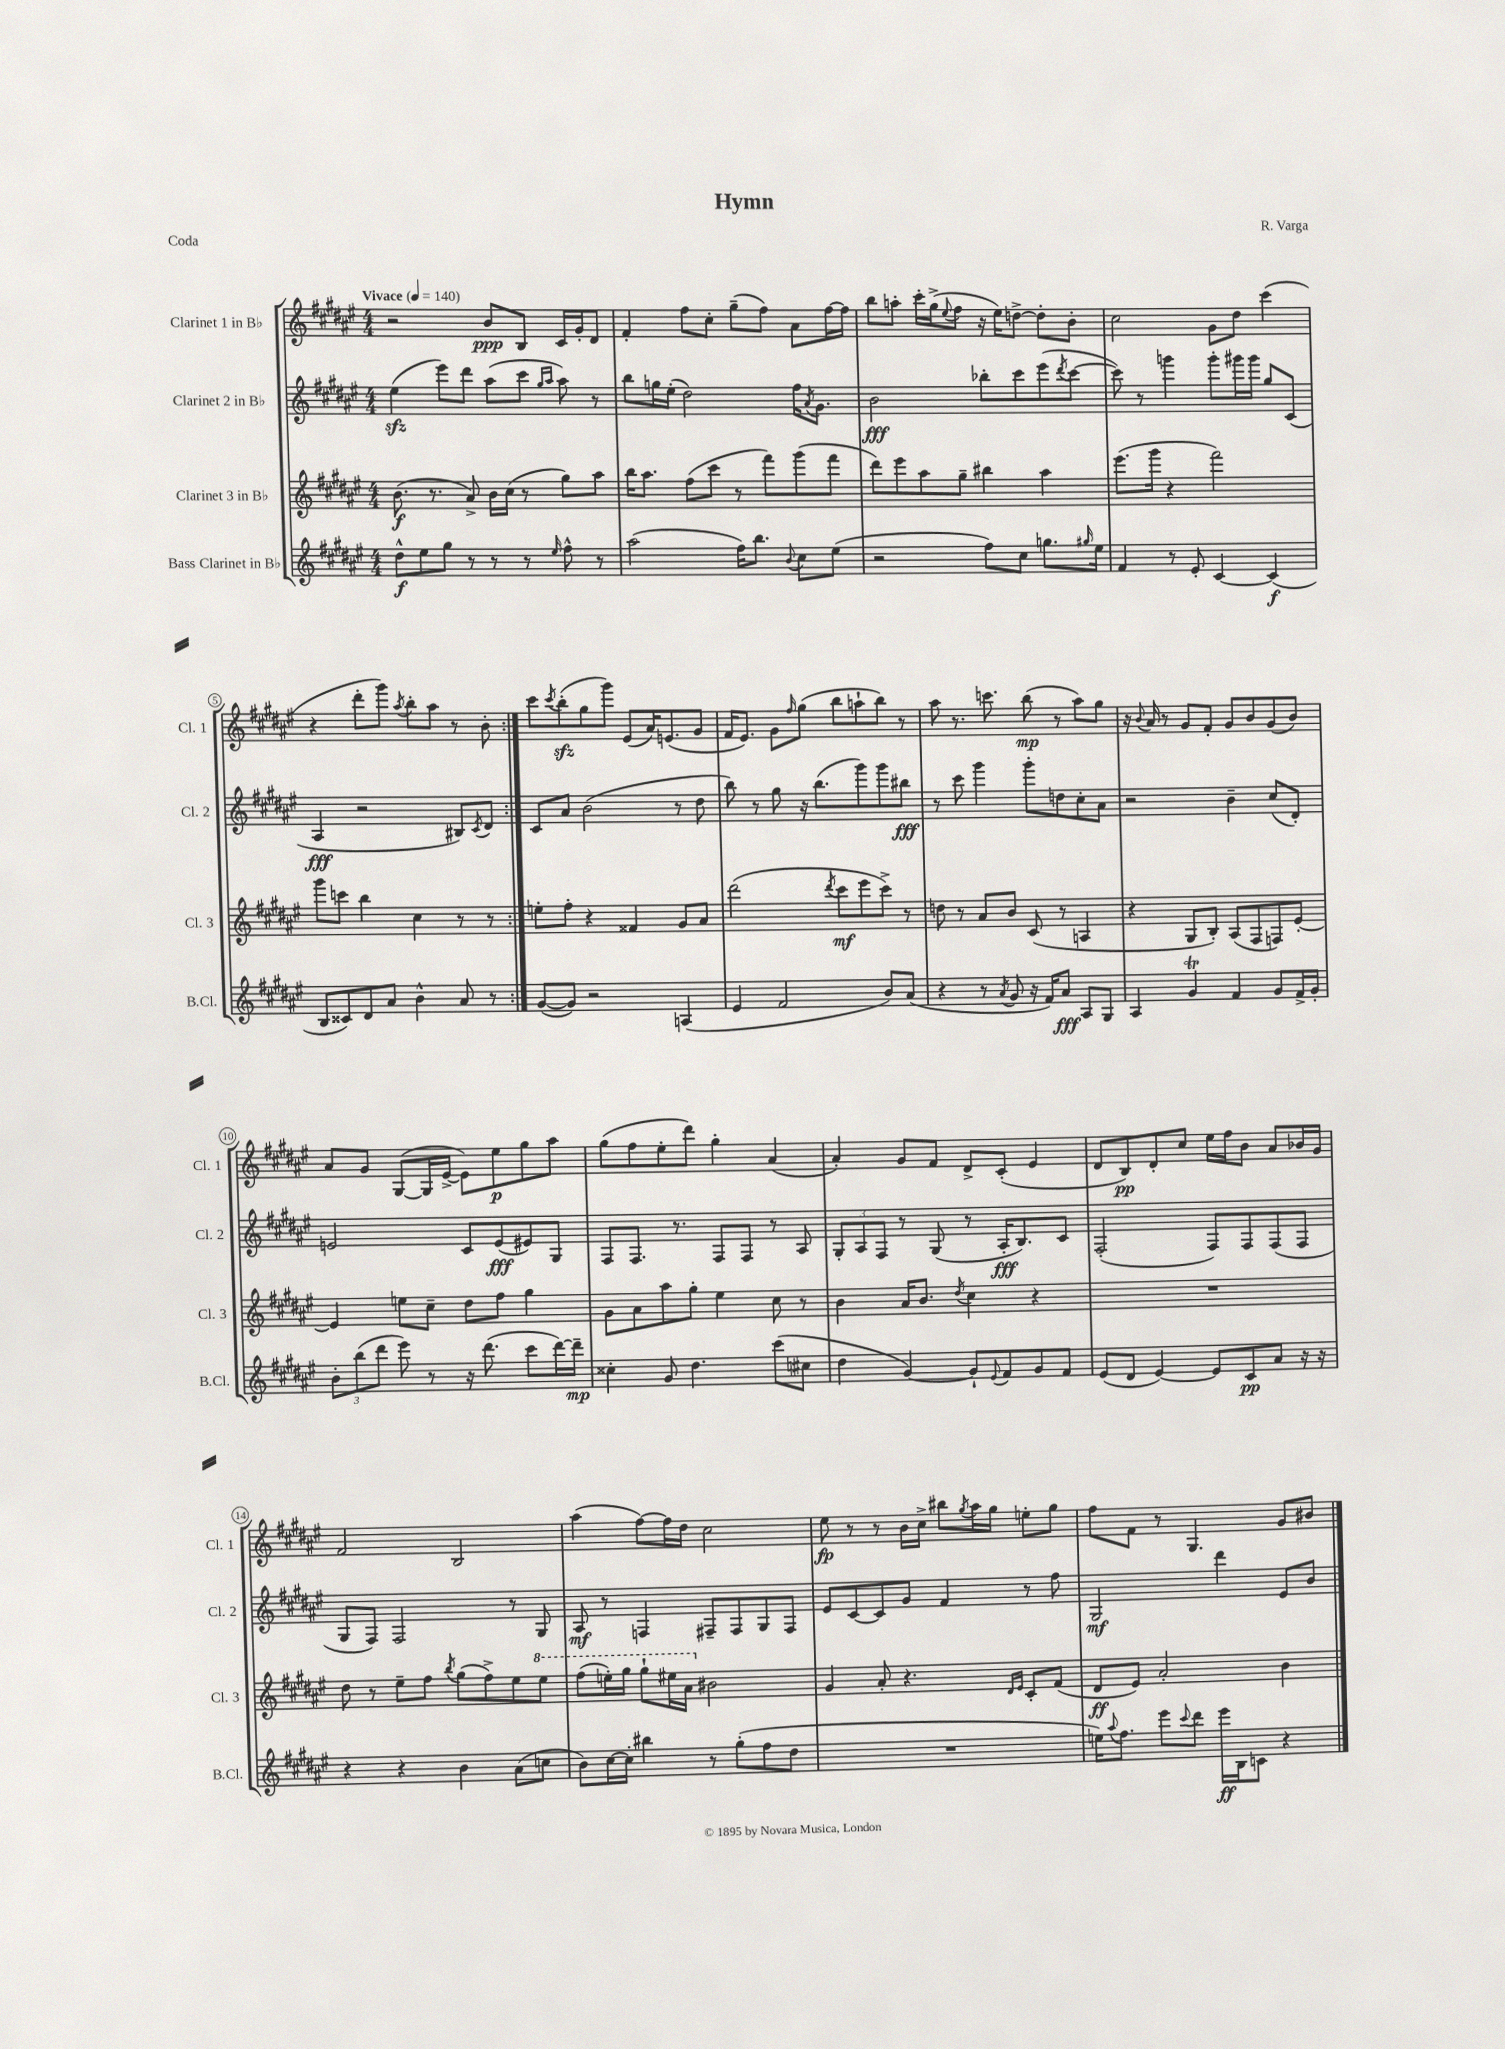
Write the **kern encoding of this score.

**kern	**kern	**kern	**kern
*staff4	*staff3	*staff2	*staff1
*clefG2	*clefG2	*clefG2	*clefG2
*k[f#c#g#d#a#e#]	*k[f#c#g#d#a#e#]	*k[f#c#g#d#a#e#]	*k[f#c#g#d#a#e#]
*M4/4	*M4/4	*M4/4	*M4/4
*MM140	*MM140	*MM140	*MM140
8dd#^^	(8.b	(4ee#	2r
8ee#	.	.	.
.	8.r	.	.
8gg#	.	8eee#)	.
8r	8a#^)	8ddd#	.
8r	16b	(8aa#	8b
.	(16cc#	.	.
8r	8r	8ccc#	8B
.	.	16qqgg#	.
16qqee#	.	16qqaa#	.
8ff#^^	8gg#)	8aa#)	16c#
.	.	.	16g#'
8r	8aa#	8r	8d#
=	=	=	=
(2aa#	16bb	8bb	4f#'
.	8.aa#	.	.
.	.	16gg	.
.	.	(16ee#'	.
.	(8ff#	2dd#)	8ff#
.	8ccc#	.	8cc#'
16ff#)	8r	.	(8gg#~
8.bb	.	.	.
.	8fff#)	.	8ff#)
8qqb	.	.	.
8cc#	(8ggg#	16ff#	8a#
.	.	8qa#	.
.	.	8.g#	.
(8ee#	8fff#	.	[16ff#
.	.	.	16ff#]
=	=	=	=
2r	8ddd#)	2b	8bb
.	8eee#	.	8aa'
.	8aa#	.	16ccc#'
.	.	.	(16gg#^
.	.	.	8qqee#
.	8gg#~	.	8ff#
8ff#)	4bb#	8bb-'	16r
.	.	.	16ee#)
8cc#	.	8ccc#	[8dd^
8.gg	4aa#	(8eee#	8dd']
.	.	8qddd#	.
.	.	[8ccc#	8b'
16qqgg#	.	.	.
16ee#	.	.	.
=	=	=	=
4f#	(8.eee#	8ccc#])	2cc#
.	.	8r	.
.	16ggg#	.	.
8r	4r	4ggg	.
8e#'	.	.	.
[4c#	2fff#)	8ggg'	8g#
.	.	16ggg#	8dd#
.	.	16ggg#	.
(4c#]	.	8gg#	(4ccc#
.	.	(8c#	.
=	=	=	=
8B	8ggg#	4A#	4r
8c##)	8ccc	.	.
8d#	4bb	2r	8ddd#'
8a#	.	.	8ggg#)
.	.	.	8qaa#
4b^^	4cc#	.	8bb'
.	.	.	8aa#
8a#	8r	8B#)	8r
.	.	8qc#	.
8r	8r	8d#	8b'
=:|!	=:|!	=:|!	=:|!
([8g#	8ee'	8c#	8ccc#
.	.	.	8qccc#
8g#])	8ff#'	8a#	(8bb'
2r	4r	(2b	8gg#
.	.	.	8ggg#)
.	4f##	.	(8e#
.	.	.	16a#)
.	.	.	(8.e
(4A	8g#	8r	.
.	8a#	8dd#	8g#
=	=	=	=
4e#	(2ddd#	8bb)	16f#
.	.	.	8.e#)
.	.	8r	.
2f#	.	8gg#	8g#
.	.	.	16qqff#
.	.	16r	(8gg#
.	.	(8.bb	.
.	8qddd#	.	.
.	8ccc#	.	8bb
.	8eee#	8ggg#)	8aa`
8b)	8ccc#^)	8ggg#	8bb)
(8a#	8r	8bb#	8r
=	=	=	=
4r	8dd	8r	8aa#
.	8r	8ccc#	8.r
8r	8a#	4ggg#	.
.	.	.	8.ccc
8qa#	.	.	.
8g#	8b	.	.
16r	(8c#	8ggg#'	(8bb
16f#)	.	.	.
8a#	8r	8dd	8r
8A#	4A	8cc#'	8aa#)
8G#	.	8a#	8gg#
=	=	=	=
4A#	4r	2r	16r
.	.	.	8qqb
.	.	.	16a#
.	.	.	8r
4g#	8G#	.	8g#
.	8B')	.	8f#'
4f#	(8A#	4b~	8g#
.	8F#	.	8b
8g#	8F)	(8cc#	(8g#
16f#^	[8e#'	8d#')	8b)
16g#'	.	.	.
=	=	=	=
12b'	4e#]	2e	8a#
(12bb	.	.	.
.	.	.	8g#
12ddd#	.	.	.
8eee#)	8ee	.	([8G#
8r	8cc#~	.	16G#]
.	.	.	[16e#^
16r	8dd#	8c#	8e#])
(8.ddd#	.	.	.
.	8ff#	(8e	8ee#
8ccc#	4gg#	8e#)	8gg#
[16ddd#)	.	8G#	8aa#
16ddd#~]	.	.	.
=	=	=	=
4cc##'	8g#	8F#	(8gg#
.	8a#	8.F#	8ff#
8g#	8aa#	.	8ee#'
.	.	8.r	.
4.dd#	8gg#'	.	8ddd#)
.	4ee#	8F#	4gg#'
.	.	8F#	.
(8ccc#	8cc#	8r	(4a#
8cc#	8r	8A#	.
=	=	=	=
4dd#	4b	12G#'	4a#')
.	.	12A#	.
.	.	12F#	.
[4g#)	16a#	8r	8g#
.	8.b	.	.
.	.	(8G#	8f#
.	8qdd#	.	.
8g#`]	4cc#	8r	8d#^
8qqe#	.	.	.
8f#	.	16A#'	(8c#'
.	.	8.B)	.
8g#	4r	.	4e#
8f#	.	8c#	.
=	=	=	=
(8e#	1r	(2F#'	8d#
8d#	.	.	8B)
[4e#)	.	.	8d#'
.	.	.	8cc#
8e#]	.	8F#)	16ee#
.	.	.	16ff#
8c#	.	8F#	8b
8a#	.	(8F#	8a#
16r	.	8F#	16b-
16r	.	.	16g#
=	=	=	=
4r	8dd#	8G#	2f#
.	8r	8F#)	.
4r	8ee#~	2F#	.
.	8ff#	.	.
.	8qbb	.	.
4b	(8gg#	.	2B
.	8ff#^)	.	.
(8a#	8ee#	8r	.
8cc	8eee#	8G#	.
=	=	=	=
8b)	(8fff#	8A#	(4aa#
[16cc#	16eee')	8r	.
16cc#']	16ggg#	.	.
4bb#	8ggg#`	4F	[8ff#)
.	16eee#	.	16ff#]
.	16aa#	.	16dd#
8r	2b#	8F#~	2cc#
(8gg#'	.	8F#	.
8ff#	.	8G#	.
8dd#	.	8F#	.
=	=	=	=
1r	4g#	8e#	8ee#
.	.	[8c#	8r
.	8a#'	8c#]	8r
.	4.r	8g#	16b
.	.	.	16cc#^
.	.	4f#	8bb#
.	.	.	8qgg#
.	.	.	16aa#
.	.	.	16gg#
.	16qqd#	.	.
.	16qqe#	.	.
.	8c#'	8r	8ee'
.	(8f#	8ff#	8gg#
=	=	=	=
16ee)	8d#	2G#	8ff#
8qqaa#	.	.	.
8.ff#	.	.	.
.	8e#)	.	8f#
8eee#	2a#'	.	8r
8qqccc#	.	.	.
8ddd#	.	.	4.G#
16eee#	.	4ddd#	.
16B	.	.	.
8c	.	.	.
4r	4b	8e#	8g#
.	.	8b	8b#
==	==	==	==
*-	*-	*-	*-
